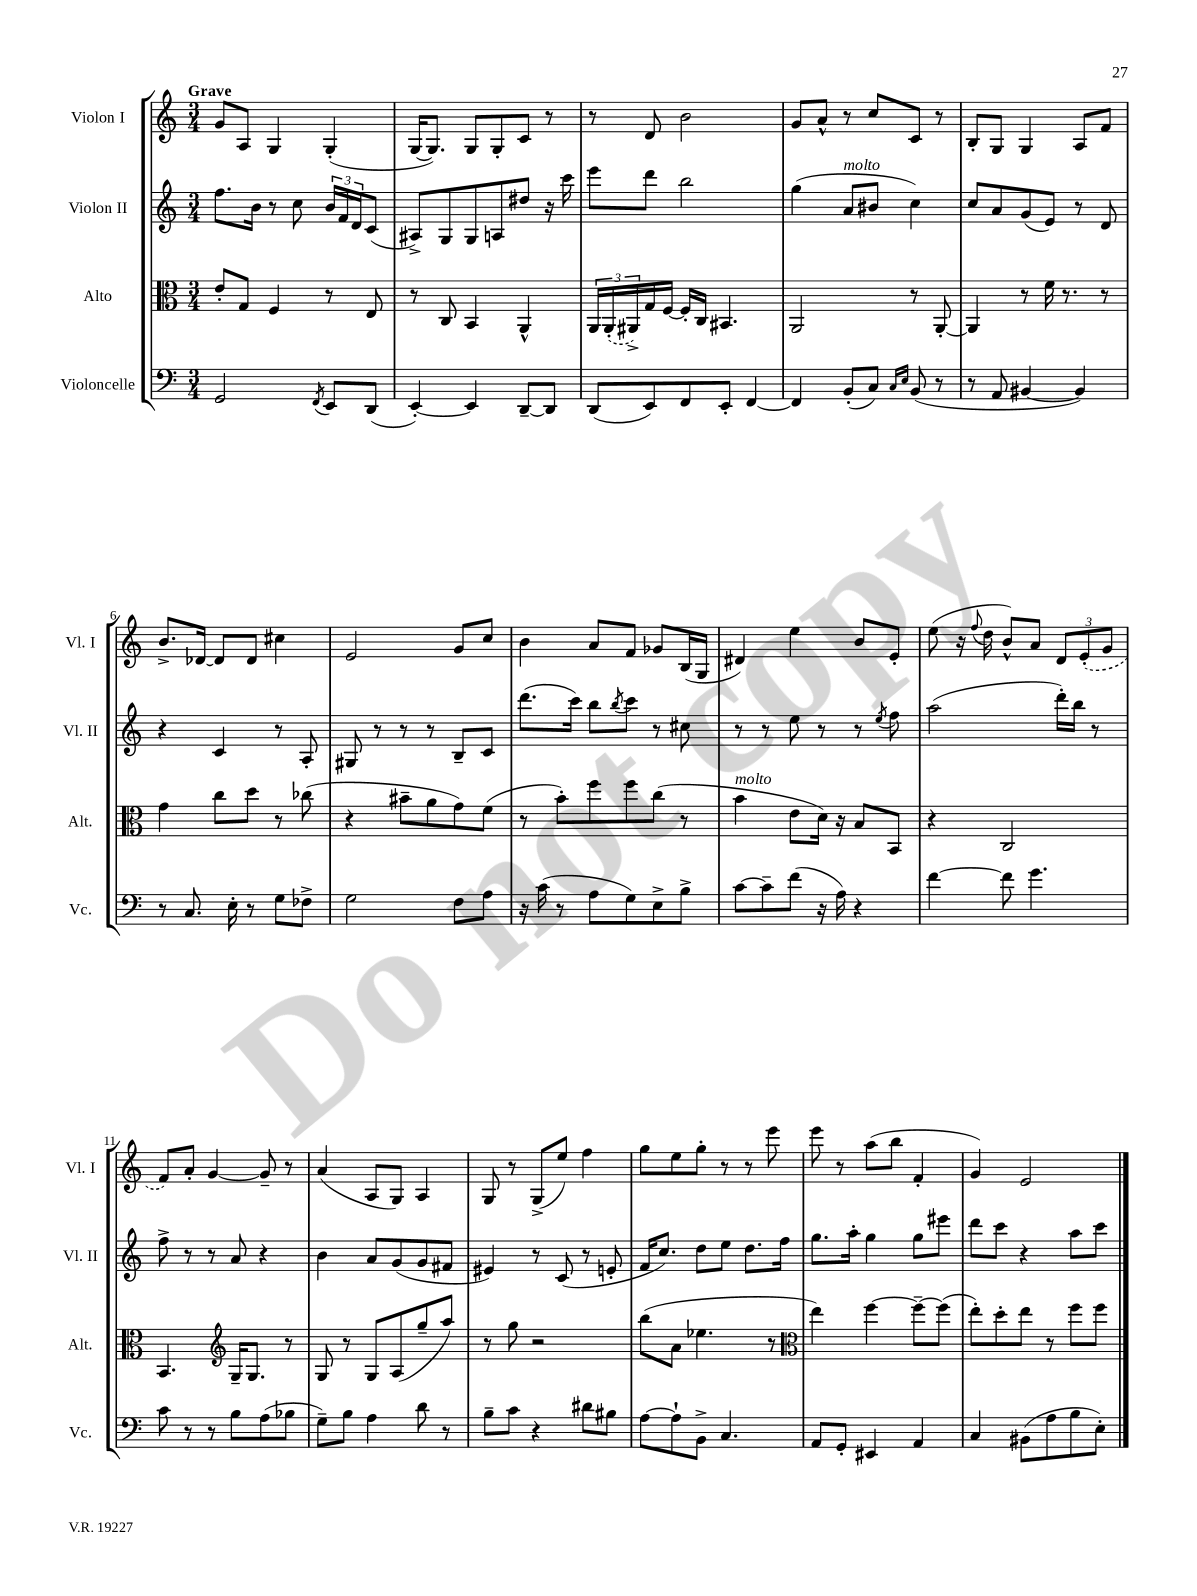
<<
\new StaffGroup <<
\new Staff = "s0" \with { instrumentName = "Violon I" shortInstrumentName = "Vl. I" } {
    \clef treble \key c \major \numericTimeSignature \time 3/4 \tempo "Grave"
    g'8 a8 g4 g4-.( |
    g16~ g8.) g8 g8-. c'8 r8 |
    r8 d'8 b'2 |
    g'8 a'8-^ r8 c''8 c'8 r8 |
    b8-. g8 g4 a8 f'8 |
    b'8.-> des'16~ des'8 des'8 cis''4 |
    e'2 g'8 c''8 |
    b'4 a'8 f'8 ges'8 b16( g16 |
    dis'4) e''4 b'8 e'8-. |
    e''8( r16 \appoggiatura { f''8 } d''16 b'8-^) a'8 \tuplet 3/2 { d'8 \once \slurDashed e'8-.( g'8 } |
    f'8) a'8-. g'4~ g'8-- r8 |
    a'4( a8 g8) a4 |
    g8 r8 g8->( e''8) f''4 |
    g''8 e''8 g''8-. r8 r8 e'''8 |
    e'''8 r8 a''8( b''8 f'4-. |
    g'4) e'2 \bar "|." |
}
\new Staff = "s1" \with { instrumentName = "Violon II" shortInstrumentName = "Vl. II" } {
    \clef treble \key c \major \numericTimeSignature \time 3/4
    f''8. b'16 r8 c''8 \tuplet 3/2 { b'16 f'16 d'16 } c'8( |
    ais8->) g8 g8 a8 dis''8 r16 c'''16 |
    e'''8 d'''8 b''2 |
    g''4( a'8^\markup { \italic "molto" } bis'8 c''4) |
    c''8 a'8 g'8( e'8) r8 d'8 |
    r4 c'4 r8 a8-. |
    gis8 r8 r8 r8 b8-- c'8 |
    d'''8.( c'''16) b''8 \acciaccatura { b''8 } c'''8 r8 cis''8 |
    r8 r8 e''8 r8 r8 \acciaccatura { e''8 } f''8 |
    a''2( d'''16-.) b''16 r8 |
    f''8-> r8 r8 a'8 r4 |
    b'4 a'8 g'8( g'8 fis'8 |
    eis'4) r8 c'8( r8 e'8-. |
    f'16 c''8.) d''8 e''8 d''8. f''16 |
    g''8. a''16-. g''4 g''8 eis'''8 |
    d'''8 c'''8 r4 a''8 c'''8 \bar "|." |
}
\new Staff = "s2" \with { instrumentName = "Alto" shortInstrumentName = "Alt." } {
    \clef alto \key c \major \numericTimeSignature \time 3/4
    e'8-. g8 f4 r8 e8 |
    r8 c8 b,4 a,4-^ |
    \tuplet 3/2 { a,16 \once \slurDashed a,16-.( ais,16->) } g16 f16~ f16-. c16 bis,4. |
    a,2 r8 a,8~-. |
    a,4 r8 f'16 r8. r8 |
    g'4 c''8 d''8 r8 ces''8( |
    r4 bis'8-- a'8 g'8) f'8( |
    r8 b'8-.) f''8 f''8 c''8( r8 |
    b'4^\markup { \italic "molto" } e'8 d'16) r16 b8 b,8 |
    r4 c2 |
    b,4. \clef treble g16-- g8. r8 |
    g8 r8 g8 a8( g''8-- a''8) |
    r8 g''8 r2 |
    b''8( a'8 ees''4. r8 |
    \clef alto e''4) f''4~ f''8~-- f''8( |
    e''8-.) d''8-. e''8 r8 f''8 f''8 \bar "|." |
}
\new Staff = "s3" \with { instrumentName = "Violoncelle" shortInstrumentName = "Vc." } {
    \clef bass \key c \major \numericTimeSignature \time 3/4
    g,2 \acciaccatura { f,8 } e,8 d,8( |
    e,4~-.) e,4 d,8~-- d,8 |
    d,8( e,8) f,8 e,8-. f,4~ |
    f,4 b,8-.( c8) \grace { c16 e16 } b,8( r8 |
    r8 a,8 bis,4~ bis,4) |
    r8 c8. e16-. r8 g8 fes8-> |
    g2 f8 a8 |
    r16 c'16( r8 a8 g8) e8-> b8-> |
    c'8~ c'8-- f'8( r16 a16) r4 |
    f'4~ f'8 g'4. |
    c'8 r8 r8 b8 a8( bes8 |
    g8--) b8 a4 d'8 r8 |
    b8-- c'8 r4 dis'8 bis8 |
    a8~ a8-! b,8-> c4. |
    a,8 g,8-. eis,4 a,4 |
    c4 bis,8( a8 b8 e8-.) \bar "|." |
}
>>
>>
